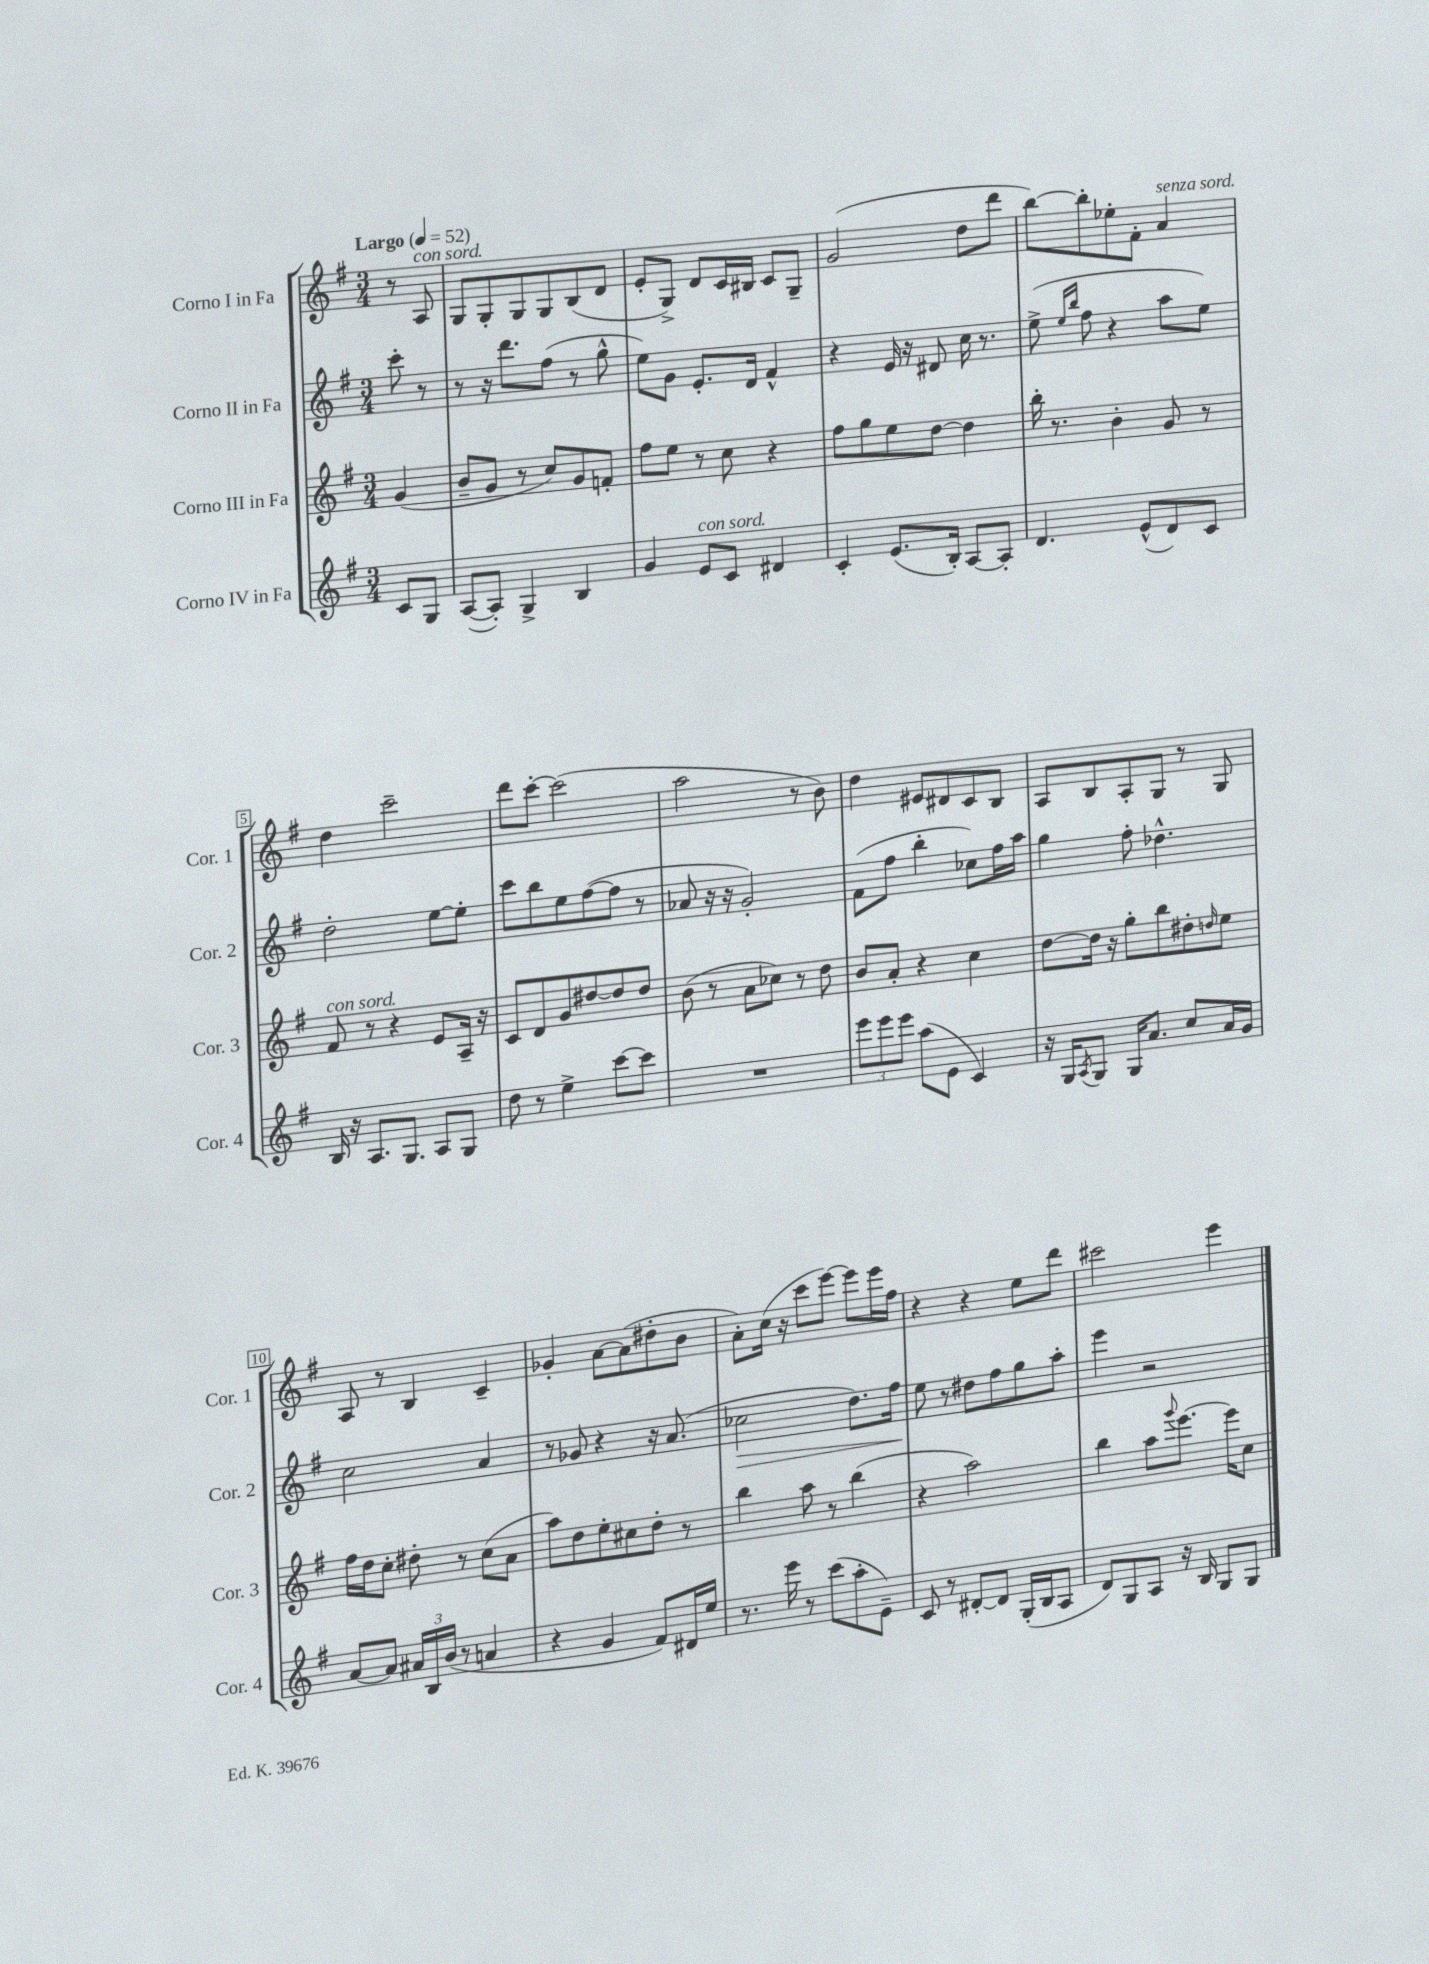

**kern	**kern	**kern	**kern
*staff4	*staff3	*staff2	*staff1
*clefG2	*clefG2	*clefG2	*clefG2
*k[f#]	*k[f#]	*k[f#]	*k[f#]
*M3/4	*M3/4	*M3/4	*M3/4
*MM52	*MM52	*MM52	*MM52
8c/L	(4g/	8ccc'\	8r
8G/J	.	8r	8A/
=	=	=	=
([8A/L	8b~/L	8r	8G/L
8A'/]J)	8g/J	16r	8G'/
.	.	8.ddd\L	.
4G^/	8r	.	8G/
.	8cc/L)	(8ff#\J	8G/
4B/	8g/	8r	(8B/
.	8f'/J	8gg^^\	8d/J
=	=	=	=
4g/	8ff#\L	8ee\L)	8e'/L
.	8ee\J	8g\J	8G^/J)
8e/L	8r	8.e'/L	8d/L
8c/J	8cc\	.	16c/L
.	.	16d/Jk	16B#/JJ
4d#/	4r	4f#^^/	8c/L
.	.	.	8G~/J
=	=	=	=
4c'/	8ff#\L	4r	(2g/
.	8gg\	.	.
(8.e/L	8ee\	16e/	.
.	.	16r	.
.	[8dd\J	8d#/	.
16B'/Jk)	.	.	.
[8A/L	4dd\]	16cc\	8dd\L
.	.	8.r	.
8A'/]J	.	.	8ddd\J
=	=	=	=
4.d/	16bb'\	(8ee^\	[8bb\L)
.	8.r	.	.
.	.	16qqee/LL	.
.	.	16qqbb/JJ	.
.	.	8ff#\	8bb'\]
.	4b'\	4r	8ee-'\
(8e^^/L	.	.	8f#'\J
8d/)	8g/	8aa\L	4a/
8c/J	8r	8ee\J)	.
=	=	=	=
16B/	8f#/	2dd'\	4dd\
16r	.	.	.
8.A/L	8r	.	.
.	4r	.	2ccc~\
8.G/J	.	.	.
8A/L	8e/L	[8ee\L	.
8G/J	16A~/Jk	8ee'\]J	.
.	16r	.	.
=	=	=	=
8dd\	8c/L	8ccc\L	8ddd\L
8r	8d/	8bb\	[8ccc'\J
4ee^\	8g/	8ee\	(2ccc\]
.	[8dd#/	([8ff#\	.
[8ccc\L	8dd#/]	8ff#\]J	.
8ccc\]J	8dd#/J	8r	.
=	=	=	=
2.r	(8b\	8a-/	2aa\
.	8r	16r	.
.	.	16r	.
.	8a\L	2g'/)	.
.	8cc-\J)	.	.
.	8r	.	8r
.	8dd\	.	8b\)
=	=	=	=
12eee\L	8b/L	(8f#\L	4dd\
12eee\	.	.	.
.	8a'/J	8ff#\J	.
12eee\J	.	.	.
(8aa\L	4r	4bb'\	8e#/L
8e\J	.	.	8d#/
4c/)	4cc\	8cc-\L)	8c/
.	.	16ff#\L	8B/J
.	.	16aa\JJ	.
=	=	=	=
16r	[8dd\L	4gg\	8A/L
16G/LK	.	.	.
8qA/	.	.	.
8G/J	16dd\]Jk	.	8B/
.	16r	.	.
16G/LK	8gg'\L	8ff#'\	8A'/
8.a/J	.	.	.
.	8bb\	4.dd-^^\	8G/J
8cc/L	8dd#'\	.	8r
.	16qqdd/	.	.
16a/L	8ee\J	.	8G/
16g/JJ	.	.	.
=	=	=	=
[8a/L	16ff#\LL	2cc\	8A/
.	16dd\J	.	.
8a/]J	8cc'\J	.	8r
24a#/LL	8dd#'\	.	4B/
24B/	.	.	.
(24b/JJ	.	.	.
8r	8r	.	.
4a/	(8cc\L	4a/	4c~/
.	8a\J	.	.
=	=	=	=
4r	8aa\L)	8r	4g-'/
.	8dd\	8g-/	.
4g/	8ee'\	4r	[8a\L
.	8cc#\	.	(8a\]
8f#/L)	8dd'\J	16r	8dd#'\
.	.	(8.a/	.
16d#/L	8r	.	8b\J
16ee/JJ	.	.	.
=	=	=	=
8.r	4bb\	2cc-\	8a'\L)
.	.	.	(16cc\Jk
16eee\	.	.	16r
8r	8aa\	.	8ccc\L
(8ccc\L	8r	.	[8eee\J)
8aa'\	(4bb\	8.dd\L)	8eee\]L
8e~\J)	.	.	16eee\L
.	.	16ff#\Jk	16ff#\JJ
=	=	=	=
8c/	4r	8ee\	4r
8r	.	8r	.
[8d#'/L	2aa\)	8dd#\L	4r
8d#/]J	.	8ff#\	.
(16G'/LL	.	8gg\	8ee\L
16B/J	.	.	.
8A/J	.	8aa'\J	8ddd\J
=	=	=	=
8d/L)	4bb\	4eee\	2ccc#\
8G/	.	.	.
8A/J	8aa\L	2r	.
.	8qqggg/	.	.
16r	[8.eee\J	.	.
16B/	.	.	.
8G/L	.	.	4eee\
.	16eee\]LK	.	.
8G/J	8cc\J	.	.
==	==	==	==
*-	*-	*-	*-
